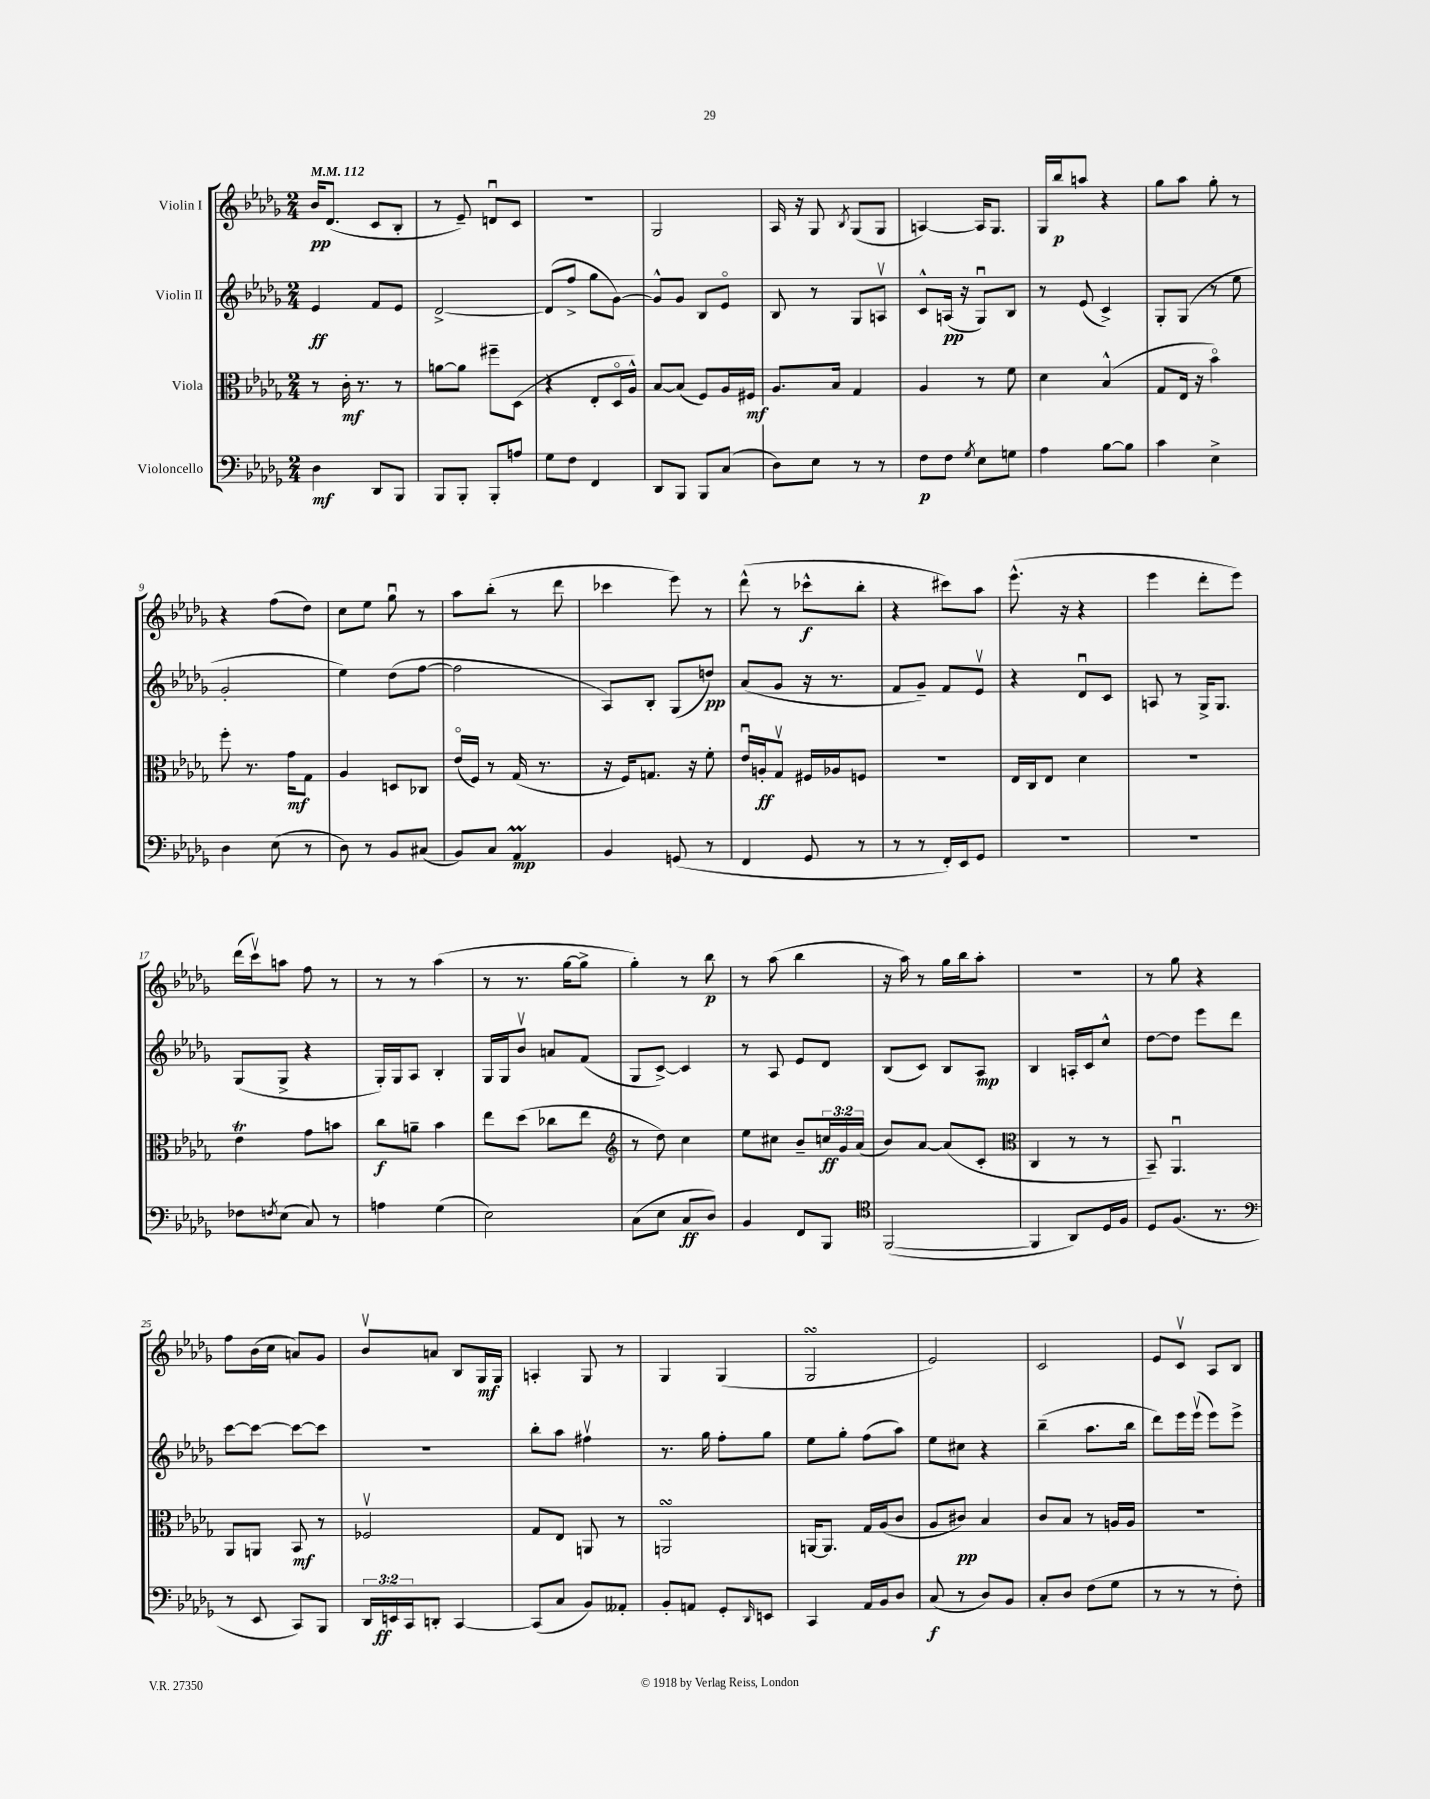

**kern	**kern	**kern	**kern
*staff4	*staff3	*staff2	*staff1
*clefF4	*clefC3	*clefG2	*clefG2
*k[b-e-a-d-g-]	*k[b-e-a-d-g-]	*k[b-e-a-d-g-]	*k[b-e-a-d-g-]
*M2/4	*M2/4	*M2/4	*M2/4
*MM112	*MM112	*MM112	*MM112
4D-	8r	4e-	16b-
.	.	.	(8.d-
.	16c'	.	.
.	8.r	.	.
8DD-	.	8f	8c
8BBB-	8r	8e-	8B-'
=	=	=	=
8BBB-	[8a	[2d-^	8r
8BBB-'	8a]	.	8e-~)
8BBB-'	8ff#~	.	8du
8A	(8D-	.	8c
=	=	=	=
8G-	4r	(8d-]	2r
8F	.	8ff^	.
4FF	8E-'	8gg-	.
.	16D-o	[8g-)	.
.	16A-^^)	.	.
=	=	=	=
8DD-	[8B-	8g-^^]	2G-
8BBB-	(8B-]	8g-	.
8BBB-	8F)	8B-	.
(8C	16A-	8e-o	.
.	16F#	.	.
=	=	=	=
8D-)	8.A-	8B-	16A-
.	.	.	16r
8E-	.	8r	8G-
.	16B-	.	.
.	.	.	8qB-
8r	4G-	8G-	(8G-
8r	.	8Av	8G-
=	=	=	=
8F	4A-	8c^^	[4A)
8F	.	(16A	.
.	.	16r	.
8qG-	.	.	.
8E-	8r	8G-u)	16A]
.	.	.	8.G-
8G	8f	8B-	.
=	=	=	=
4A-	4d-	8r	16G-
.	.	.	16bb-
.	.	(8e-	8aa
[8B-	(4B-^^	4c^)	4r
8B-]	.	.	.
=	=	=	=
4c	8G-	8G-'	8gg-
.	16E-	(8G-	8aa-
.	16r	.	.
4E-^	4b-o)	8r	8gg-'
.	.	8ee-	8r
=	=	=	=
4D-	8ff'	2g-'	4r
.	8.r	.	.
(8E-	.	.	(8ff
.	16g-	.	.
8r	8G-	.	8dd-)
=	=	=	=
8D-)	4A-	4ee-)	8cc
8r	.	.	8ee-
8BB-	8D	(8dd-	8gg-u
(8C#	8C-	[8ff	8r
=	=	=	=
8BB-)	(16e-o	2ff]	8aa-
.	16F)	.	.
8C	8r	.	(8bb-'
4AA-	(16G-	.	8r
.	8.r	.	.
.	.	.	8ddd-
=	=	=	=
4BB-	16r	8A-)	4ccc-
.	16F)	.	.
.	8.G	8B-'	.
(8GG	.	(8G-	8eee-)
.	16r	.	.
8r	8f'	8dd)	8r
=	=	=	=
4FF	16e-u	(8a-	(8ddd-^^
.	16A'	.	.
.	8G-v	8g-	8r
8GG-	16F#	16r	8ccc-^^
.	16A-	8.r	.
8r	8F	.	8bb-'
=	=	=	=
8r	2r	8f	4r
8r	.	8g-~)	.
16FF')	.	8f	8ccc#)
16EE-	.	.	.
8GG-	.	8e-v	8aa-
=	=	=	=
2r	16E-	4r	(8.eee-^^
.	16C	.	.
.	8E-	.	.
.	.	.	16r
.	4d-	8d-u	4r
.	.	8c	.
=	=	=	=
2r	2r	8A	4eee-
.	.	8r	.
.	.	16G-^	8ddd-'
.	.	8.G-	.
.	.	.	8eee-)
=	=	=	=
8F-	4e-	(8G-	(16ddd-
.	.	.	16cccv)
8qF	.	.	.
(8E-	.	8G-^	8aa
8C)	8g-	4r	8ff
8r	8b	.	8r
=	=	=	=
4A	8cc	16G-')	8r
.	.	16G-	.
.	8a~	8A-	8r
(4G-	4b-	4B-'	(4aa-
=	=	=	=
2E-)	8ee-	16G-	8r
.	.	16G-	.
.	(8dd-	8b-v	8.r
.	8cc-	8a	.
.	.	.	[16gg-
.	8ee-	(8f	8gg-^]
=	=	=	=
*	*clefG2	*	*
(8C	8r	8G-	4gg-')
8E-	8dd-)	[8c^)	.
8C	4cc	4c]	8r
8D-)	.	.	8bb-
=	=	=	=
4BB-	8ee-	8r	8r
.	8cc#	8A-	(8aa-
8FF	8b-~	8e-	4bb-
8BBB-	24cc	8d-	.
.	24g-	.	.
.	(24a-	.	.
=	=	=	=
*clefC4	*	*	*
([2FF	8b-)	(8B-	16r
.	.	.	16aa-)
.	[8a-	8c)	8r
.	(8a-]	8B-	16gg-
.	.	.	16bb-
.	8c'	8A-	8aa-'
=	=	=	=
*	*clefC3	*	*
4FF]	4C	4B-	2r
8AA-)	8r	16A'	.
.	.	16c	.
16D-	8r	8cc^^	.
16F	.	.	.
=	=	=	=
8D-	8BB-~)	[8dd-	8r
(8.F	4.AA-u	8dd-]	8gg-
.	.	8eee-	4r
8.r	.	.	.
.	.	8ddd-	.
=	=	=	=
*clefF4	*	*	*
8r	8AA-	[8ccc	8ff
8EE-	8AA	8ccc_	(16b-
.	.	.	16cc
8CC)	8BB-	8ccc_	8a)
8BBB-	8r	8ccc]	8g-
=	=	=	=
24DD-	2F-v	2r	8b-v
24EE	.	.	.
24CC	.	.	.
8DD'	.	.	8a
[4CC	.	.	8B-
.	.	.	16G-
.	.	.	16G-
=	=	=	=
(8CC]	8G-	8bb-'	4A'
8C	8E-	8aa-	.
8BB-)	8AA	4ff#v	8G-
8AA--'	8r	.	8r
=	=	=	=
8BB-'	2AA	8.r	4G-
8AA	.	.	.
.	.	16gg-	.
8GG-'	.	8ff'	(4G-
16qqDD-	.	.	.
8EE	.	8gg-	.
=	=	=	=
4CC	[16AA	8ee-	2G-
.	8.AA]	.	.
.	.	8gg-'	.
16AA-	16G-	(8ff	.
16BB-	(16A-	.	.
8D-	8c	8aa-)	.
=	=	=	=
(8C	8A-	8ee-	2e-)
8r	8c#)	8cc#	.
8D-)	4B-	4r	.
8BB-	.	.	.
=	=	=	=
8C'	8c	(4bb-~	2c
8D-	8B-	.	.
(8F	8r	8.aa-	.
8G-	16A	.	.
.	16A	16bb-	.
=	=	=	=
8r	2r	8ddd-)	8e-
8r	.	16eee-	8cv
.	.	(16eee-v	.
8r	.	8eee-)	8A-
8F')	.	8eee-^	8B-
==	==	==	==
*-	*-	*-	*-
